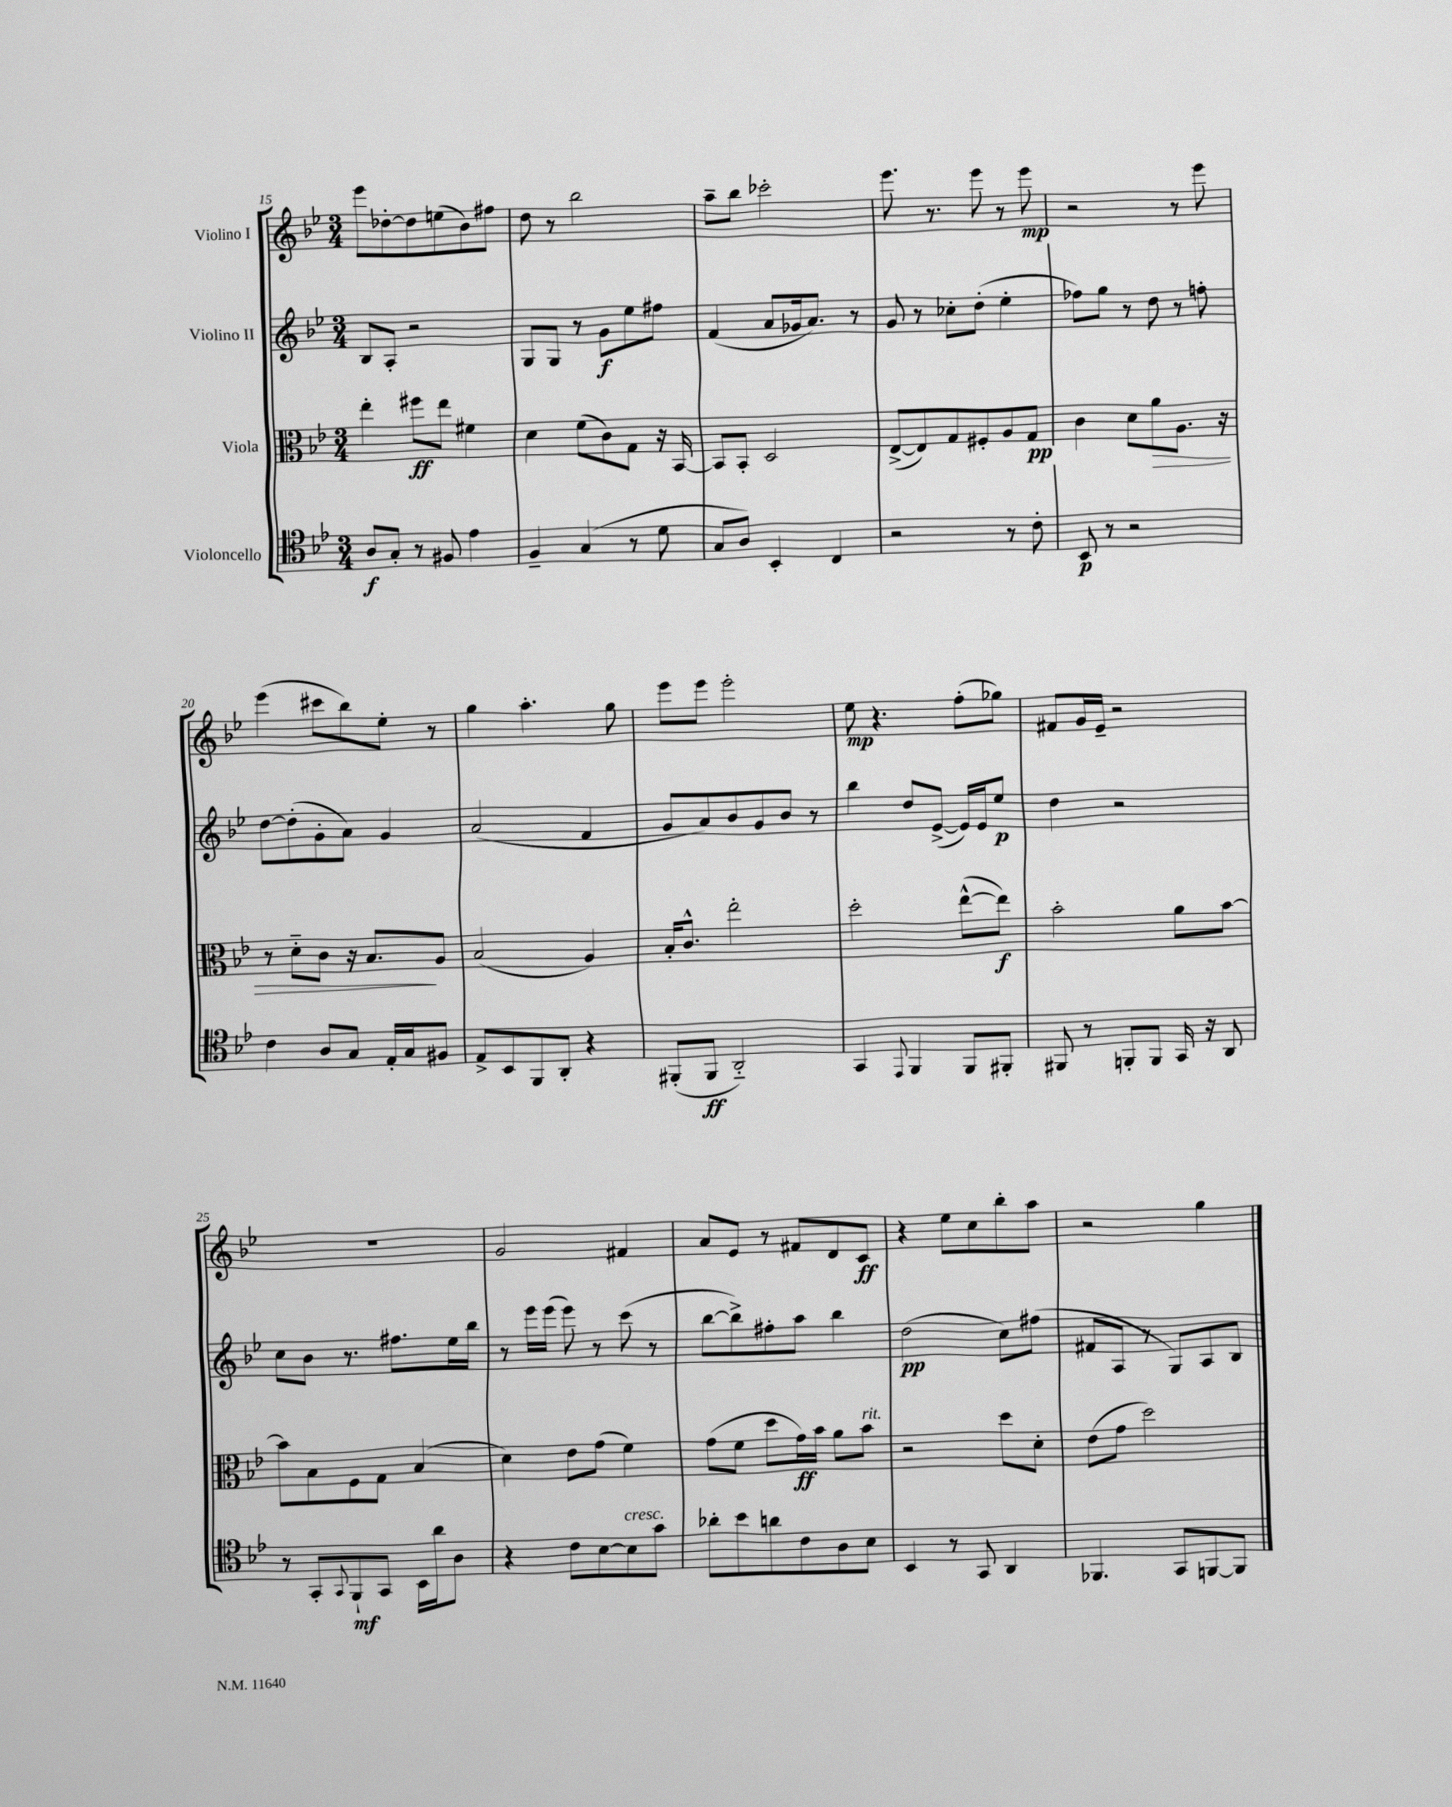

**kern	**kern	**kern	**kern
*staff4	*staff3	*staff2	*staff1
*clefC4	*clefC3	*clefG2	*clefG2
*k[b-e-]	*k[b-e-]	*k[b-e-]	*k[b-e-]
*M3/4	*M3/4	*M3/4	*M3/4
8A/L	4ee-'\	8B-/L	8eee-\L
8G'/J	.	8A'/J	[8dd-'\
8r	8ff#\L	2r	8dd-\]
8F#/	8ee-\J	.	(8ee\
4e-\	4f#\	.	8b-\)
.	.	.	8ff#\J
=	=	=	=
4F~/	4d\	8G/L	8dd\
.	.	8G/J	8r
(4G/	(8f\L	8r	2bb-\
.	8c\)	8g\L	.
8r	8G\J	8ee-\	.
8d\	16r	8ff#\J	.
.	[16BB-/	.	.
=	=	=	=
8G/L	8BB-/]L	(4f/	8aa~\L
8A/J)	8BB-'/J	.	8bb-\J
4BB-'/	2D/	8a/L	2ccc-'\
.	.	16g-/k	.
.	.	8.a/J)	.
4C/	.	.	.
.	.	8r	.
=	=	=	=
2r	([8E-^/L	8g/	8.eee-\
.	8E-/])	8r	.
.	.	.	8.r
.	8G/	8cc-'\L	.
.	8F#'/	(8dd'\J	8eee-\
8r	8A/	4ee-'\	8r
8c'\	8G/J	.	8eee-\
=	=	=	=
8BB-/	4c\	8ff-\L)	2r
8r	.	8gg\J	.
2r	8d\L	8r	.
.	8a\	8dd\	.
.	8.A\J	8r	8r
.	.	8ff'\	8eee-\
.	16r	.	.
=	=	=	=
4c\	8r	[8dd\L	(4eee-\
.	8d'~\L	(8dd'\]	.
8A/L	8c\J	8g'\	8ccc#\L
8G/J	16r	8a\J)	8bb-\)
.	8.B-/L	.	.
16E-'/LL	.	4g/	8ee-'\J
16G/J	.	.	.
8F#/J	8A/J	.	8r
=	=	=	=
8E-^/L	(2B-/	(2a/	4gg\
8BB-/	.	.	.
8FF/	.	.	4.aa'\
8AA'/J	.	.	.
4r	4A/)	4f/	.
.	.	.	8gg\
=	=	=	=
(8FF#'/L	16B-'/LK	8g/L	8eee-\L
.	8.c^^/J	.	.
8FF#/J	.	8a/)	8eee-\J
2AA'~/)	2ee-'\	8b-/	2eee-'\
.	.	8g/	.
.	.	8b-/J	.
.	.	8r	.
=	=	=	=
4GG/	2dd'\	4bb-\	8ee-\
.	.	.	4.r
8qqEE-/	.	.	.
4FF/	.	8dd/L	.
.	.	([8e-^/J	.
8FF/L	([8ee-^^\L	16e-/]LL)	(8ff'\L
.	.	16e-/J	.
8FF#'/J	8ee-\]J)	8ee-/J	8gg-\J)
=	=	=	=
8FF#/	2b-'\	4dd\	8f#/L
8r	.	.	16g/L
.	.	.	16e-~/JJ
8FF'/L	.	2r	2r
8FF/J	.	.	.
16GG/	8a\L	.	.
16r	.	.	.
8AA/	[8b-\J	.	.
=	=	=	=
8r	8b-\]L	8cc\L	2.r
8GG'/L	8B-\	8b-\J	.
8qqGG/	.	.	.
8FF`/	8F\	8.r	.
8GG/J	8G\J	.	.
.	.	8.ff#\L	.
16BB-\LL	(4B-/	.	.
16a\J	.	.	.
8A\J	.	16ee-\L	.
.	.	16bb-\JJ	.
=	=	=	=
4r	4d\)	8r	2g/
.	.	16eee-\LL	.
.	.	(16eee-\JJ	.
8c\L	8e-\L	8eee-\)	.
[8B-\	(8g\J	8r	.
8B-\]	4f\)	(8ccc\	4f#/
8g\J	.	8r	.
=	=	=	=
8a-'\L	(8g\L	[8bb-\L	8a/L
8b-\	8f\J	8bb-^\])	8e-/J
8a\	8dd\L	8ff#'\	8r
8c\	16g\L)	8aa\J	8f#/L
.	16b-\JJ	.	.
8A\	8a\L	4bb-\	8d/
8B-\J	8b-\J	.	8c/J
=	=	=	=
4BB-/	2r	(2dd\	4r
8r	.	.	8ee-\L
8GG/	.	.	8cc\
4AA/	8dd\L	8cc\L)	8bb-'\
.	8d'\J	(8ff#\J	8aa\J
=	=	=	=
4.FF-/	(8e-\L	8f#/L	2r
.	8g\J	8A/J	.
.	2dd\)	8r	.
8GG/L	.	8G/L)	.
[8FF/	.	8A/	4gg\
8FF/]J	.	8B-/J	.
==	==	==	==
*-	*-	*-	*-
